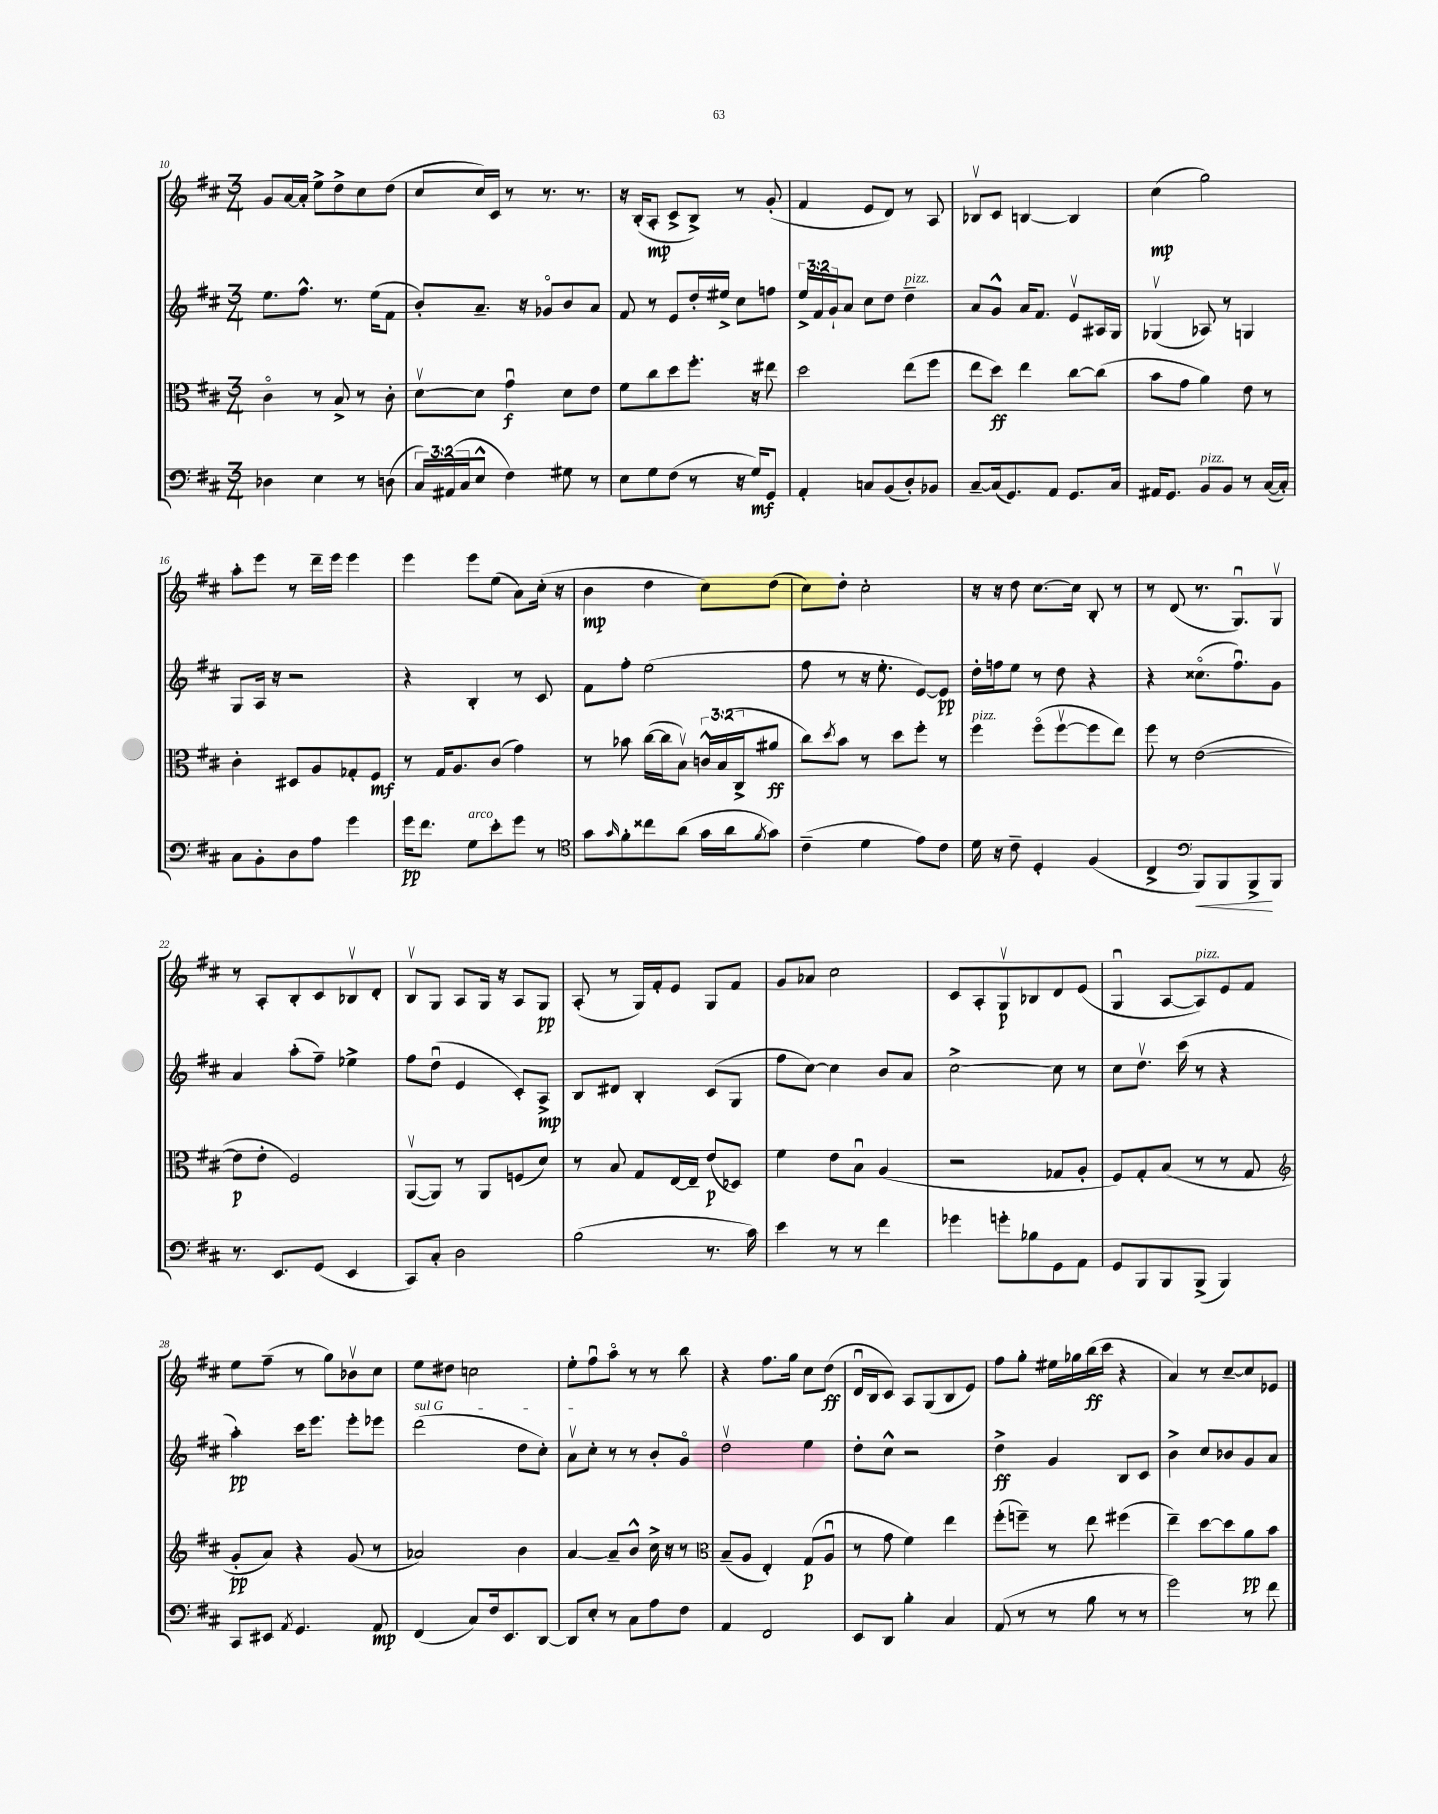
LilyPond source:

<<
\new StaffGroup <<
\new Staff = "s0" {
    \clef treble \key d \major \numericTimeSignature \time 3/4
    g'8 a'16~ a'16-. e''8-> d''8-> cis''8 d''8( |
    cis''8 cis''16) cis'16 r8 r8. r8. |
    r16 b16-.( a8-.\mp cis'8-> b8->) r8 g'8-.( |
    fis'4 e'8 d'8) r8 a8 |
    bes8\upbow cis'8 b4~ b4 |
    cis''4\mp( g''2) |
    a''8-. e'''8 r8 d'''16-- e'''16 e'''4 |
    e'''4 e'''8 e''8( a'8) cis''16-.( r16 |
    b'4\mp d''4 cis''8) d''8( |
    cis''8) d''8-. cis''2-. |
    r16 r16 d''8 cis''8.~ cis''16 b8-. r8 |
    r8 d'8( r8. g8.\downbow) g8\upbow |
    r8 a8-. b8-. cis'8 bes8\upbow d'8-. |
    b8\upbow g8 a8 g16 r16 a8 g8\pp |
    a8-.( r8 g16) fis'16-. e'8 g8 fis'8 |
    g'8 aes'8 cis''2 |
    cis'8 a8-. g8\upbow\p bes8 d'8 e'8( |
    g4\downbow a8~ a8^\markup { \italic "pizz." }) e'8 fis'8 |
    e''8 fis''8--( r8 g''8) bes'8\upbow cis''8 |
    e''8 dis''8 c''2 |
    e''8-. fis''8\downbow a''8\flageolet r8 r8 b''8 |
    r4 fis''8. g''16 cis''8 d''8\ff( |
    d'16\downbow b16 cis'8) a8 g8( b8 e'8) |
    fis''8 g''8-. eis''16 ges''16 b''16\ff( cis'''16 r4 |
    a'4) r8 cis''8~-- cis''8 ees'8 \bar "|." |
}
\new Staff = "s1" {
    \clef treble \key d \major \numericTimeSignature \time 3/4 \override Staff.TupletNumber.text = #tuplet-number::calc-fraction-text
    e''8. fis''8.-^ r8. e''16( fis'8 |
    b'8-.) a'8.-- r16 ges'8\flageolet b'8 a'8 |
    fis'8 r8 e'8 d''16-. eis''16-> cis''8 f''8 |
    \tuplet 3/2 { e''16-> fis'16 g'16-! } a'8 cis''8 d''8 d''4--^\markup { \italic "pizz." } |
    a'8 g'8-^ a'16 fis'8. e'8\upbow ais16 g16 |
    ges4\upbow( aes8) r8 g4 |
    g8 a16 r16 r2 |
    r4 b4-. r8 cis'8 |
    fis'8 fis''8-. e''2( |
    fis''8 r8 r16 e''8.-. e'8~) e'8\pp |
    d''16-. f''16 e''8 r8 d''8 r4 |
    r4 cisis''8.\flageolet( fis''8.\downbow) g'8 |
    a'4 a''8-.( fis''8--) ees''4-> |
    fis''8 d''8\downbow( e'4 cis'8-.) a8->\mp |
    b8 dis'8 b4-. cis'8( g8 |
    fis''8 cis''8~) cis''4 b'8 a'8 |
    cis''2~-> cis''8 r8 |
    cis''8 d''8.\upbow cis'''16( r8 r4 |
    a''4-.\pp) cis'''16 e'''8. e'''8-. ees'''8 |
    \once \override TextSpanner.bound-details.left.text = \markup { \italic "sul G" } d'''2\startTextSpan( d''8 cis''8-.) |
    a'8\upbow cis''8-.\stopTextSpan r8 r8 b'8-. g'8\flageolet |
    d''2\upbow e''4 |
    d''8-. cis''8-^ r2 |
    d''4->\ff g'4 b8 cis'8 |
    b'4-> cis''8 bes'8 g'8 a'8 \bar "|." |
}
\new Staff = "s2" {
    \clef alto \key d \major \numericTimeSignature \time 3/4 \override Staff.TupletNumber.text = #tuplet-number::calc-fraction-text
    cis'4\flageolet r8 b8-> r8 cis'8-. |
    d'8~\upbow d'8 g'4\downbow\f d'8 e'8 |
    fis'8 cis''8 d''8 fis''8.-. r16 eis''8 |
    d''2 e''8( fis''8 |
    e''8 d''8\ff) e''4 cis''8~ cis''8( |
    b'8 g'8 a'4) e'8 r8 |
    cis'4-. dis8 a8 ges8-. fis8\mf |
    r8 g16 a8. cis'8( g'4) |
    r8 bes'8 cis''16~( cis''16 b8\upbow) \tuplet 3/2 { c'16-^ b16( cis16-> } ais'8\ff |
    cis''8) \acciaccatura { d''8 } b'8 r8 d''8 fis''8-. r8 |
    fis''4^\markup { \italic "pizz." } fis''8\flageolet( fis''8~\upbow fis''8 e''8) |
    fis''8 r8 e'2~( |
    e'8\p e'8-. fis2) |
    a,8~\upbow( a,8) r8 a,8 f8( d'8) |
    r8 b8 g8 e16~ e16-- e'8\p( des8) |
    fis'4 e'8 b8\downbow a4( |
    r2 ges8 a8-. |
    fis8) g8-. b8( r8 r8 g8 |
    \clef treble g'8-.\pp a'8) r4 g'8( r8 |
    aes'2) b'4 |
    a'4~ a'8-- b'8-^ cis''16-> r16 r8 |
    \clef alto b8--( a8 e4-.) g8\p( a8\downbow |
    r8 g'8 fis'4) e''4 |
    fis''8-.( f''8--) r8 e''8 fis''4( |
    e''4--) d''8~ d''8 a'8\pp b'8 \bar "|." |
}
\new Staff = "s3" {
    \clef bass \key d \major \numericTimeSignature \time 3/4 \override Staff.TupletNumber.text = #tuplet-number::calc-fraction-text
    des4 e4 r8 d8( |
    \tuplet 3/2 { cis16) ais,16( cis16 } e8-^ fis4) gis8 r8 |
    e8 g8 fis8( r8 r16 g16\mf) g,8 |
    a,4-. c8 b,8( d8-.) bes,8 |
    cis8~-- cis16( g,8.) a,8 g,8. cis16 |
    ais,16 g,8. b,8^\markup { \italic "pizz." } b,8 r8 cis16~( cis16-.) |
    cis8 b,8-. d8 a8 g'4 |
    g'16\pp fis'8. g8^\markup { \italic "arco" } e'8-. g'8 r8 |
    \clef tenor g'8 \grace { g'16 } fis'8-. cisis''8 a'8( g'16 a'16 \acciaccatura { fis'8 } g'8) |
    cis'4--( d'4 e'8) cis'8 |
    d'16 r16 cis'8-- d4-. fis4( |
    cis4-> \clef bass b,,8\<) b,,8 b,,8->\! b,,8 |
    r8. e,8. g,8( e,4 |
    cis,8) cis8-. d2 |
    b2( r8. cis'16) |
    e'4 r8 r8 fis'4 |
    ges'4 g'8-. bes8 g,8 a,8 |
    g,8 b,,8 b,,8 b,,8->( b,,4) |
    cis,8 eis,8 \acciaccatura { a,8 } g,4. a,8\mp |
    fis,4( cis8) fis16 e,8. d,8~ |
    d,8 e8-. r8 cis8 a8 fis8 |
    a,4 fis,2 |
    e,8 d,8 b4-. cis4 |
    a,8( r8 r8 b8 r8 r8 |
    g'2) r8 fis'8 \bar "|." |
}
>>
>>
\layout { \context { \Score currentBarNumber = #10 } }
